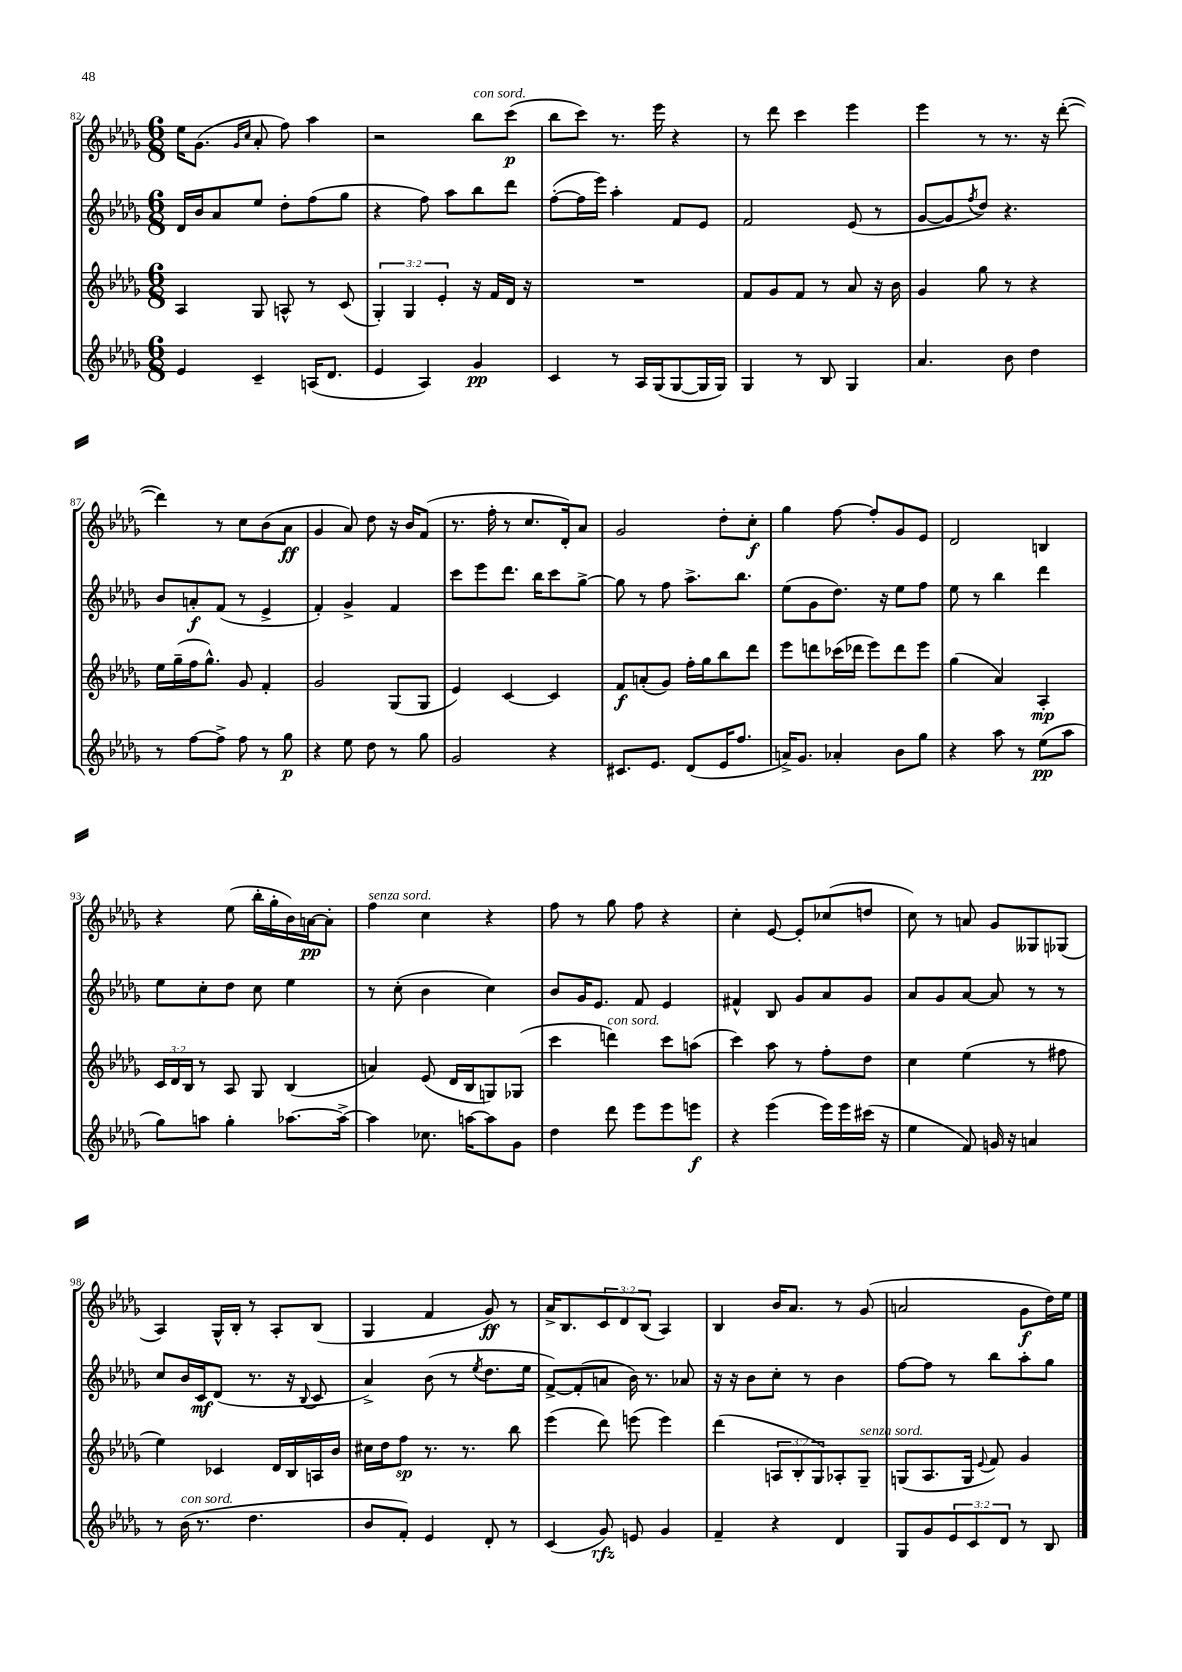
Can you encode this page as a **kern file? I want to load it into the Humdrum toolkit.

**kern	**kern	**kern	**kern
*staff4	*staff3	*staff2	*staff1
*clefG2	*clefG2	*clefG2	*clefG2
*k[b-e-a-d-g-]	*k[b-e-a-d-g-]	*k[b-e-a-d-g-]	*k[b-e-a-d-g-]
*M6/8	*M6/8	*M6/8	*M6/8
4e-/	4A-/	16d-/LL	16ee-\LK
.	.	16b-/J	(8.g-\J
.	.	8a-/	.
.	.	.	16qqg-/LL
.	.	.	16qqcc/JJ
4c~/	8G-/	8ee-/J	8a-'/
.	8A^^/	8dd-'\L	8ff\)
(16A/LK	8r	(8ff\	4aa-\
8.d-/J	.	.	.
.	(8c/	8gg-\J	.
=	=	=	=
4e-/	6G-'/)	4r	2r
.	6G-/	.	.
4A-/)	.	8ff\)	.
.	6e-'/	.	.
.	.	8aa-\L	.
4g-/	16r	8bb-\	8bb-\L
.	16f/LL	.	.
.	16d-/JJ	8ddd-\J	(8ccc\J
.	16r	.	.
=	=	=	=
4c/	2.r	([8ff'\L	8bb-\L
.	.	16ff\]L	8ccc\J)
.	.	16eee-\JJ)	.
8r	.	4aa-'\	8.r
16A-/LL	.	.	.
(16G-/J	.	.	16eee-\
[8G-/	.	8f/L	4r
16G-/]L	.	8e-/J	.
16G-/JJ)	.	.	.
=	=	=	=
4G-/	8f/L	2f/	8r
.	8g-/	.	8ddd-\
8r	8f/J	.	4ccc\
8B-/	8r	.	.
4G-/	8a-/	(8e-/	4eee-\
.	16r	8r	.
.	16b-\	.	.
=	=	=	=
4.a-/	4g-/	[8g-/L	4eee-\
.	.	8g-/]	.
.	.	8qff/	.
.	8gg-\	8dd-/J)	8r
8b-\	8r	4.r	8.r
4dd-\	4r	.	.
.	.	.	16r
.	.	.	([8ddd-'\
=	=	=	=
8r	16ee-\LL	8b-/L	4ddd-\])
.	(16gg-~\	.	.
[8ff\L	16ff\J	8a'/	.
.	8.gg-^^\J)	.	.
8ff^\]J	.	(8f/J	8r
8ff\	8g-/	8r	8cc\L
8r	4f'/	4e-^/	(8b-\
8gg-\	.	.	8a-\J
=	=	=	=
4r	2g-/	4f'/)	4g-/
8ee-\	.	4g-^/	8a-/)
8dd-\	.	.	8dd-\
8r	(8G-/L	4f/	16r
.	.	.	16b-/LK
8gg-\	8G-/J	.	(8f/J
=	=	=	=
2g-/	4e-/)	8ccc\L	8.r
.	.	8eee-\	.
.	.	.	16ff'\
.	[4c/	8.ddd-\J	8r
.	.	.	8.cc/L
.	.	16bb-\LK	.
4r	4c/]	8ccc\	.
.	.	.	16d-'/k)
.	.	[8gg-^\J	8a-/J
=	=	=	=
8.c#/L	8f/L	8gg-\]	2g-/
.	(8a'/	8r	.
8.e-/J	.	.	.
.	8g-/J)	8ff\	.
(8d-/L	16ff'\LL	8.aa-^\L	.
.	16gg-\J	.	.
16e-/K	8bb-\	.	8dd-'\L
8.ff/J	.	8.bb-\J	.
.	8ddd-\J	.	8cc'\J
=	=	=	=
16a^/LK)	8eee-\L	(8ee-\L	4gg-\
8.g-/J	.	.	.
.	8ddd\	8g-\	.
4a-'/	(16ccc-\L	8.dd-\J)	[8ff\
.	16ddd-\JJ	.	.
.	8eee-\L)	.	8ff'/]L
.	.	16r	.
8b-\L	8ddd-\	8ee-\L	8g-/
8gg-\J	8eee-\J	8ff\J	8e-/J
=	=	=	=
4r	(4gg-\	8ee-\	2d-/
.	.	8r	.
8aa-\	4a-/)	4bb-\	.
8r	.	.	.
(8ee-\L	4A-'/	4ddd-\	4B/
8aa-\J	.	.	.
=	=	=	=
8gg-\L)	24c/LL	8ee-\L	4r
.	24d-/	.	.
.	24B-/JJ	.	.
8aa\J	8r	8cc'\	.
4gg-'\	8A-/	8dd-\J	(8ee-\
.	8G-/	8cc\	16bb-'\LL
.	.	.	16gg-'\
[8.aa-\L	(4B-/	4ee-\	16b-\)
.	.	.	[16a\J
.	.	.	8a'\]J
16aa-^\_Jk	.	.	.
=	=	=	=
4aa-\]	4a/)	8r	4ff\
.	.	(8cc'\	.
8.cc-\	(8e-/	4b-\	4cc\
.	16d-/LL	.	.
[16aa\LK	16B-/J	.	.
8aa\]	8G/)	4cc\)	4r
8g-\J	(8G-/J	.	.
=	=	=	=
4dd-\	4ccc\	8b-/L	8ff\
.	.	16g-/K	8r
.	.	8.e-/J	.
8ddd-\	4ddd\)	.	8gg-\
8eee-\L	.	8f/	8ff\
8eee-\	8ccc\L	4e-/	4r
8eee\J	(8aa\J	.	.
=	=	=	=
4r	4ccc\)	4f#^^/	4cc'\
(4eee-\	8aa-\	8B-/	[8e-/
.	8r	8g-/L	8e-'/]L
16eee-\LL)	8ff'\L	8a-/	(8cc-/
16eee-\	.	.	.
(16ccc#\JJ	8dd-\J	8g-/J	8dd/J
16r	.	.	.
=	=	=	=
4ee-\	4cc\	8a-/L	8cc\)
.	.	8g-/	8r
8f/)	(4ee-\	[8a-/J	8a/
16g/	.	8a-/]	8g-/L
16r	.	.	.
4a/	8r	8r	8G--/
.	8ff#\	8r	(8G-/J
=	=	=	=
8r	4ee-\)	8cc/L	4A-/)
(16b-\	.	16b-/L	.
8.r	.	16c/J	.
.	4c-/	(8d-/J	16G-^^/LL
.	.	.	16B-'/JJ
4.dd-\	.	8.r	8r
.	16d-/LL	.	8A-'/L
.	16B-/	16r	.
.	.	8qqB-/	.
.	16A/	8c/	(8B-/J
.	16b-/JJ	.	.
=	=	=	=
8b-/L	16cc#\LL	4a-^/)	4G-/
.	16dd-\J	.	.
8f'/J)	8ff\J	.	.
4e-/	8.r	(8b-\	4f/
.	.	8r	.
.	8.r	.	.
.	.	8qee-/	.
8d-'/	.	8.dd-\L	8g-/)
8r	8bb-\	.	8r
.	.	16ee-\Jk	.
=	=	=	=
(4c/	(4eee-\	[8f^/L)	16a-^/LK
.	.	.	8.B-/
.	.	(8f'/]	.
8g-/)	8ddd-\)	8a/J	12c/
.	.	.	12d-/
8e/	(8eee\	16b-\)	.
.	.	.	(12B-/J
.	.	8.r	.
4g-/	4eee\)	.	4A-/)
.	.	8a-/	.
=	=	=	=
4f~/	(4ddd-\	16r	4B-/
.	.	16r	.
.	.	8b-\L	.
4r	12A/L	8cc'\J	16b-/LK
.	.	.	8.a-/J
.	12B-'/	.	.
.	.	8r	.
.	12G-/)	.	.
4d-/	8A-'/	4b-\	8r
.	8G-~/J	.	(8g-/
=	=	=	=
8G-/L	(8G/L	[8ff\L	2a/
8g-/	8.A-/	8ff\]J	.
12e-/	.	8r	.
.	16G/Jk	.	.
12c/	.	.	.
.	8qqe-/	.	.
.	8f/)	8bb-\L	.
12d-/J	.	.	.
8r	4g-/	8aa-'\	8g-\L
8B-/	.	8gg-\J	16dd-\L)
.	.	.	16ee-\JJ
==	==	==	==
*-	*-	*-	*-
